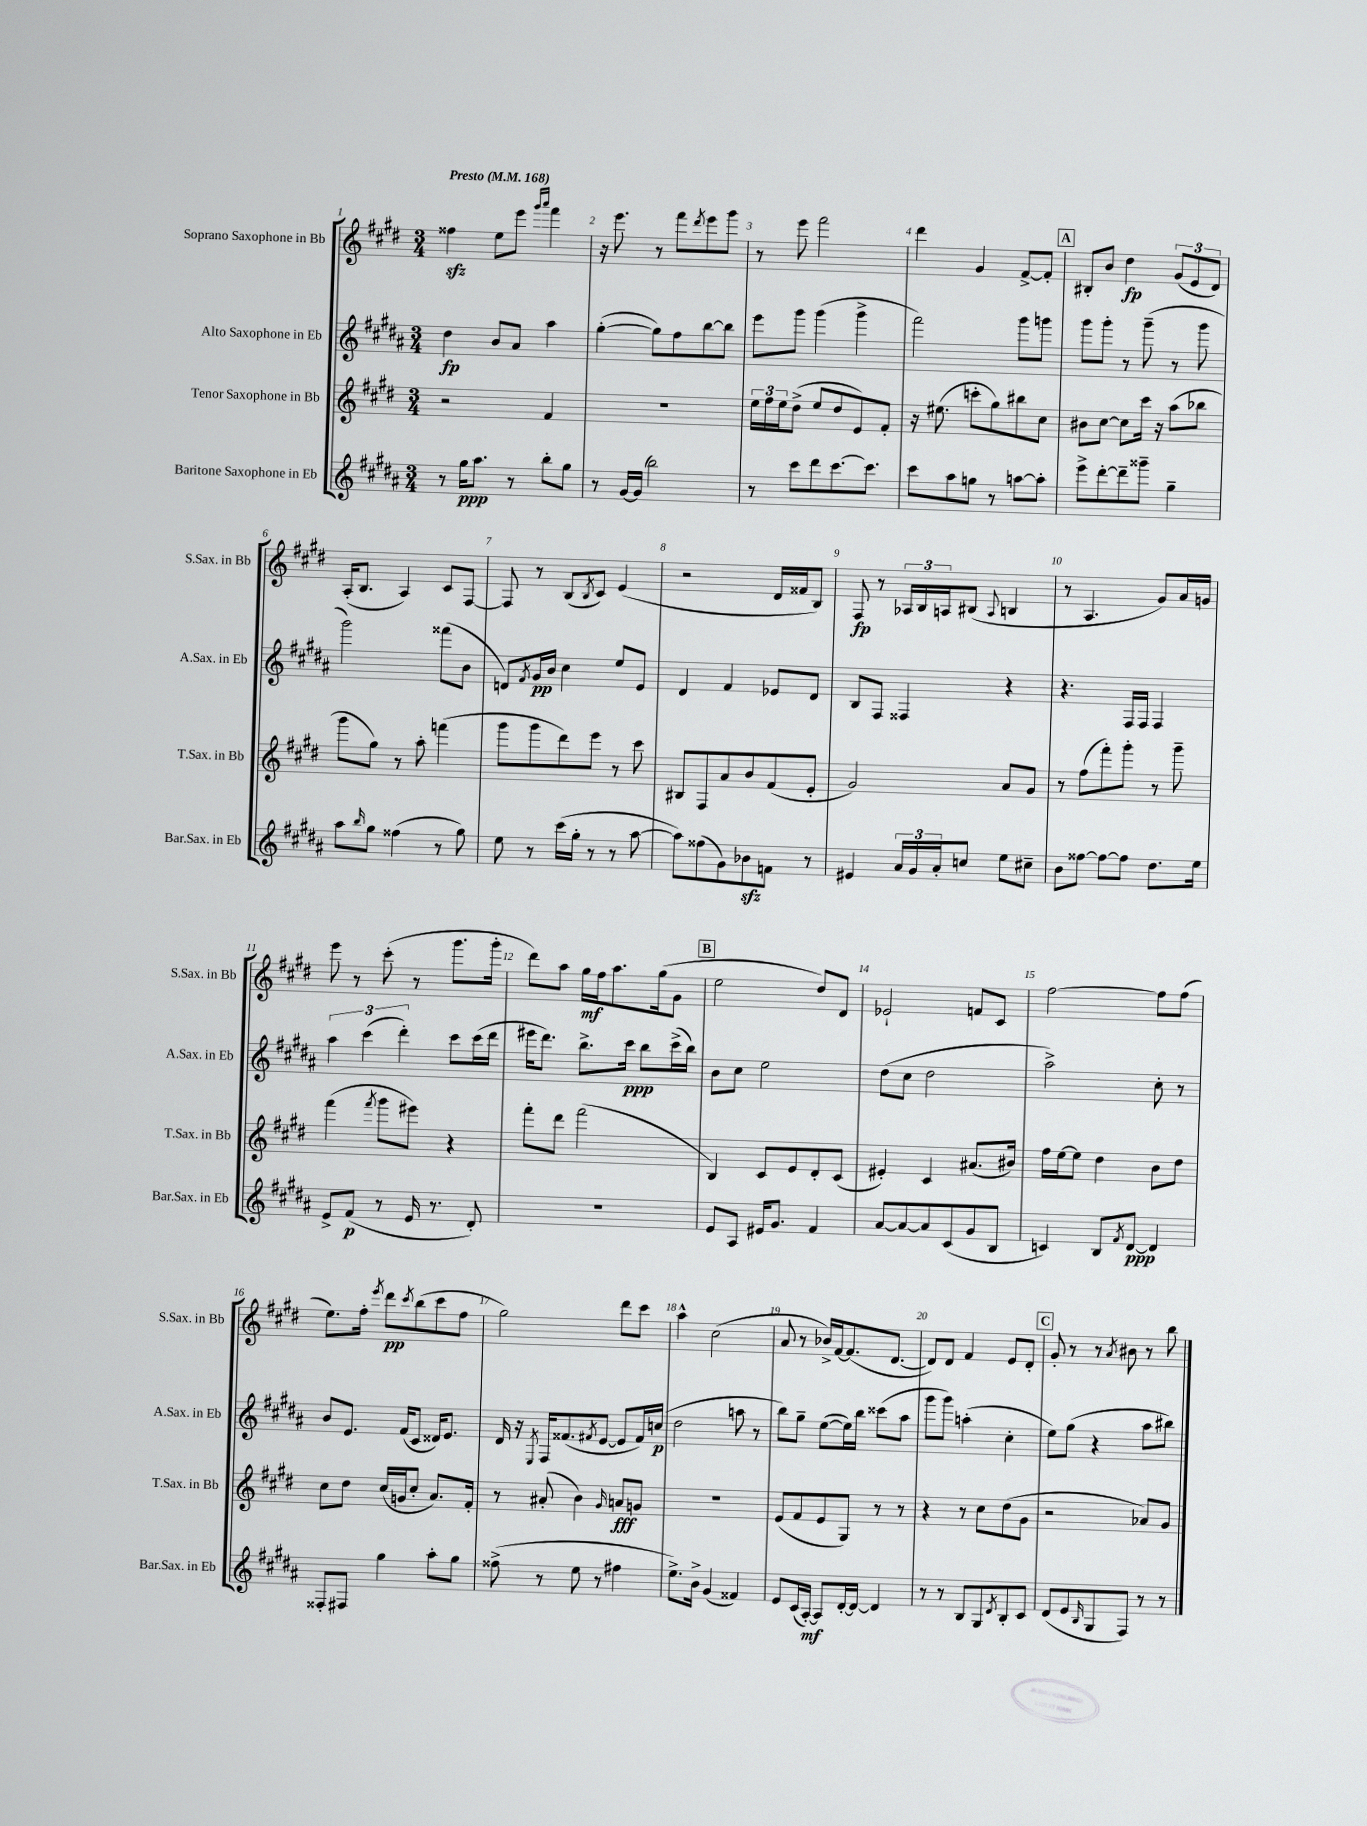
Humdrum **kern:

**kern	**dynam	**kern	**dynam	**kern	**dynam	**kern	**dynam
*part4	*part4	*part3	*part3	*part2	*part2	*part1	*part1
*staff4	*staff4	*staff3	*staff3	*staff2	*staff2	*staff1	*staff1
*I"Baritone Saxophone in Eb	*	*I"Tenor Saxophone in Bb	*	*I"Alto Saxophone in Eb	*	*I"Soprano Saxophone in Bb	*
*I'Bar.Sax. in Eb	*	*I'T.Sax. in Bb	*	*I'A.Sax. in Eb	*	*I'S.Sax. in Bb	*
*clefG2	*	*clefG2	*	*clefG2	*	*clefG2	*
*k[f#c#g#d#a#]	*	*k[f#c#g#d#]	*	*k[f#c#g#d#a#]	*	*k[f#c#g#d#]	*
*M3/4	*	*M3/4	*	*M3/4	*	*M3/4	*
*MM168	*	*MM168	*	*MM168	*	*MM168	*
=1	=1	=1	=1	=1	=1	=1	=1
!	!	!	!	!	!	!LO:TX:a:B:t=Presto	!
8r	.	2r	.	4dd#\	fp	4ff##Xzz\	.
16gg#\KL	ppp	.	.	.	.	.	.
8.aa#\J	.	.	.	.	.	.	.
.	.	.	.	8b/L	.	8ee\L	.
8r	.	.	.	8a#/J	.	8eee\J	.
.	.	.	.	.	.	16qqggg#/LL	.
.	.	.	.	.	.	16qqaaa/JJ	.
8bb'\L	.	4f#/	.	4aa#\	.	4fff#\	.
8gg#\J	.	.	.	.	.	.	.
=2	=2	=2	=2	=2	=2	=2	=2
8r	.	2.r	.	([4gg#'\	.	16r	.
.	.	.	.	.	.	8.eee\	.
[16g#/LL	.	.	.	.	.	.	.
(16g#/JJ]	.	.	.	.	.	.	.
2bb\)	.	.	.	8gg#\L])	.	8r	.
.	.	.	.	8ff#\	.	8fff#\L	.
.	.	.	.	.	.	8qddd#/	.
.	.	.	.	[8bb\	.	8eee\	.
.	.	.	.	8bb\J]	.	8ggg#\J	.
=3	=3	=3	=3	=3	=3	=3	=3
8r	.	24ee\LL	.	8eee\L	.	8r	.
.	.	24ff#\	.	.	.	.	.
.	.	24ee\J	.	.	.	.	.
8ccc#\L	.	(8dd#^\J	.	8ggg#\J	.	8eee\	.
8ddd#\	.	8ee/L	.	(4ggg#\	.	2fff#\	.
[8.ccc#\	.	8dd#/	.	.	.	.	.
.	.	8e/)	.	4ggg#^\	.	.	.
8.ccc#\J]	.	.	.	.	.	.	.
.	.	8f#'/J	.	.	.	.	.
=4	=4	=4	=4	=4	=4	=4	=4
8ccc#\L	.	16r	.	2fff#\)	.	4ddd#\	.
.	.	(8.ee#X\	.	.	.	.	.
8aa#\	.	.	.	.	.	.	.
8ggn\J	.	8cccn'\L	.	.	.	4g#/	.
8r	.	8gg#\)	.	.	.	.	.
[8aan\L	.	8bb#X\	.	8ggg#\L	.	[8f#^/L	.
8aa'\J]	.	8cc#\J	.	8gggn\J	.	8f#'/J]	.
!!LO:REH:place=s1:t=A
=5	=5	=5	=5	=5	=5	=5	=5
8eee^\L	.	8b#X\L	.	8ggg#\L	.	8B#X'/L	.
[8ddd#'\	.	[8cc#\J	.	8ggg#'\J	.	8b/J	.
8ddd#~\]	.	8cc#\L]	.	8r	.	4dd#\	fp
8ggg##X~\J	.	16ccc#\Jk	.	(8ggg#~\	.	.	.
.	.	16r	.	.	.	.	.
4gg#~\	.	(8aa\L	.	8r	.	(12g#/L	.
.	.	.	.	.	.	12e/	.
.	.	8bb-X\J	.	8ggg#\	.	.	.
.	.	.	.	.	.	12d#/J)	.
!!LO:LB:g=z
=6	=6	=6	=6	=6	=6	=6	=6
8aa#\L	.	8ggg#\L	.	2ggg#\)	.	(16A'/KL	.
.	.	.	.	.	.	8.B/J	.
16qqbb/	.	.	.	.	.	.	.
8gg#\J	.	8gg#\J)	.	.	.	.	.
(4ff##X\	.	8r	.	.	.	4A/)	.
.	.	8aa'\	.	.	.	.	.
8r	.	(4fffn\	.	(8fff##X\L	.	8c#/L	.
8gg#\)	.	.	.	8b\J	.	[8F#/J	.
=7	=7	=7	=7	=7	=7	=7	=7
8ee\	.	8ggg#\L	.	8dn/L)	.	8F#/]	.
.	.	.	.	8qf#/	.	.	.
8r	.	8ggg#\	.	16g#/L	pp	8r	.
.	.	.	.	16b/JJ	.	.	.
(16ccc#\LL	.	8ddd#\)	.	4cc#\	.	(8B/L	.
16gg#'\JJ	.	.	.	.	.	.	.
.	.	.	.	.	.	8qB/	.
8r	.	8eee\J	.	.	.	8c#/J)	.
8r	.	8r	.	8ee/L	.	(4e/	.
[8aa#\	.	8ccc#\	.	8e/J	.	.	.
=8	=8	=8	=8	=8	=8	=8	=8
8aa#\L])	.	8B#X/L	.	4d#/	.	2r	.
(8ff##X\	.	8F#/	.	.	.	.	.
8g#\)	.	8a/	.	4f#/	.	.	.
8b-Xzz\	.	8b/	.	.	.	.	.
8fn\J	.	(8f#/	.	8e-X/L	.	16d#/LL	.
.	.	.	.	.	.	16f##X/J	.
8r	.	8e'/J	.	8d#/J	.	8B/J)	.
=9	=9	=9	=9	=9	=9	=9	=9
4e#X/	.	2g#/)	.	8B/L	.	8F#/	fp
.	.	.	.	8F#/J	.	8r	.
24a#/LL	.	.	.	4F##X/	.	24A-X/LL	.
24g#/	.	.	.	.	.	24B/	.
24a#'/J	.	.	.	.	.	24An/J	.
8ccn/J	.	.	.	.	.	(8B#X/J	.
.	.	.	.	.	.	8qqA/	.
8ee\L	.	8a/L	.	4r	.	4Bn/	.
8cc#X~\J	.	8g#/J	.	.	.	.	.
=10	=10	=10	=10	=10	=10	=10	=10
8b\L	.	8r	.	4.r	.	8r	.
[8ff##X\J	.	(8ff#\L	.	.	.	4.A/	.
8ff##\L_	.	8fff#'\)	.	.	.	.	.
8ff##\J]	.	8ggg#'\J	.	16F#/LL	.	.	.
.	.	.	.	16F#/JJ	.	.	.
8.dd#\L	.	8r	.	4F#/	.	8g#/L)	.
.	.	8ggg#~\	.	.	.	16a/L	.
16ee\Jk	.	.	.	.	.	16gn/JJ	.
!!LO:LB:g=z
=11	=11	=11	=11	=11	=11	=11	=11
8e^/L	.	(4fff#\	.	6aa#\	.	8eee\	.
(8f#/J	p	.	.	.	.	8r	.
.	.	.	.	(6ccc#\	.	.	.
.	.	8qfff#/	.	.	.	.	.
8r	.	8ggg#\L	.	.	.	(8ccc#'\	.
.	.	.	.	6ddd#'\)	.	.	.
16e/	.	8eee#X\J)	.	.	.	8r	.
8.r	.	.	.	.	.	.	.
.	.	4r	.	8ccc#\L	.	8.ggg#\L	.
8d#'/)	.	.	.	(16ccc#\L	.	.	.
.	.	.	.	16ddd#\JJ	.	16ggg#'\Jk	.
=12	=12	=12	=12	=12	=12	=12	=12
2.r	.	8fff#'\L	.	16eee#X\KL	.	8ddd#\L)	.
.	.	.	.	8.ddd#\J)	.	.	.
.	.	8ddd#\J	.	.	.	8aa\J	.
.	.	(2fff#\	.	8.bb^\L	.	16gg#\LL	mf
.	.	.	.	.	.	16ff#\J	.
.	.	.	.	.	.	8.aa\	.
.	.	.	.	16ccc#\Jk	ppp	.	.
.	.	.	.	8bb\L	.	.	.
.	.	.	.	.	.	(16gg#\k	.
.	.	.	.	(16ccc#^\L	.	8g#\J	.
.	.	.	.	16bb\JJ)	.	.	.
!!LO:REH:place=s1:t=B
=13	=13	=13	=13	=13	=13	=13	=13
8e/L	.	4B/)	.	8b\L	.	2ee\	.
8A#/J	.	.	.	8cc#\J	.	.	.
16e#X/KL	.	8c#/L	.	2ee\	.	.	.
8.g#/J	.	.	.	.	.	.	.
.	.	8e/	.	.	.	.	.
4f#/	.	8d#'/	.	.	.	8dd#/L)	.
.	.	(8c#/J	.	.	.	8d#/J	.
=14	=14	=14	=14	=14	=14	=14	=14
[8a#/L	.	4e#X'/)	.	(8dd#\L	.	2e-X`/	.
8a#/_	.	.	.	8cc#\J	.	.	.
8a#/]	.	4c#/	.	2dd#\	.	.	.
(8c#/	.	.	.	.	.	.	.
8g#/	.	(8.a#X/L	.	.	.	8fn/L	.
8B/J	.	.	.	.	.	8c#/J	.
.	.	16b#X/Jk)	.	.	.	.	.
=15	=15	=15	=15	=15	=15	=15	=15
4cn/)	.	16ff#\LL	.	2aa#^\)	.	[2ff#\	.
.	.	[16ee\J	.	.	.	.	.
.	.	8ee\J]	.	.	.	.	.
8B/L	.	4dd#\	.	.	.	.	.
8qf#/	.	.	.	.	.	.	.
[8d#/J	ppp	.	.	.	.	.	.
4d#/]	.	8b\L	.	8cc#'\	.	8ff#\L]	.
.	.	8dd#\J	.	8r	.	(8ff#\J	.
!!LO:LB:g=z
=16	=16	=16	=16	=16	=16	=16	=16
8F##X'/L	.	8cc#\L	.	8b/L	.	8.ee\L)	.
8F#X/J	.	8dd#\J	.	8.e/J	.	.	.
.	.	.	.	.	.	16ff#'\Jk	.
.	.	.	.	.	.	8qeee/	.
4gg#\	.	(16cc#/LL	.	.	.	8ddd#\L	pp
.	.	16gn/J	.	(16f#/KL	.	.	.
.	.	.	.	.	.	8qccc#/	.
.	.	8cc#'/J	.	8c#/J	.	(8bb\	.
8aa#'\L	.	8.a/L)	.	16d##X/KL)	.	8ccc#\	.
.	.	.	.	8.e/J	.	.	.
8gg#\J	.	.	.	.	.	8ff#\J	.
.	.	16f#'/Jk	.	.	.	.	.
=17	=17	=17	=17	=17	=17	=17	=17
(8ff##X^\	.	8r	.	16d#/	.	2gg#\)	.
.	.	.	.	16r	.	.	.
.	.	.	.	8qE/	.	.	.
8r	.	(8a#X'/	.	16F#/KL	.	.	.
.	.	.	.	(8.f##X/	.	.	.
8ee\	.	4b\)	.	.	.	.	.
.	.	.	.	8qf#X/	.	.	.
8r	.	.	.	[8e/J	.	.	.
.	.	16qqg#/	.	.	.	.	.
4ff#X\	.	8an/L	fff	8e/L]	.	8ddd#\L	.
.	.	8gn/J	.	16f#/L)	.	8ccc#\J	.
.	.	.	.	(16ccn/JJ	p	.	.
=18	=18	=18	=18	=18	=18	=18	=18
8.ee^\L)	.	2.r	.	2dd#\	.	4aa^^\	.
16b^\Jk	.	.	.	.	.	.	.
(4g#/	.	.	.	.	.	(2cc#\	.
4f##X/)	.	.	.	8aan\	.	.	.
.	.	.	.	8r	.	.	.
=19	=19	=19	=19	=19	=19	=19	=19
8e/L	.	(8e/L	.	8bb\L)	.	8a/	.
(16c#/L	.	8f#/	.	8gg#~\J	.	8r	.
[16A#'/JJ)	mf	.	.	.	.	.	.
8A#/L]	.	8e/	.	([8ee\L	.	16b-X^/LL)	.
.	.	.	.	.	.	[16f#/J	.
[16d#'/L	.	8G#/J)	.	16ee\L])	.	(8.f#/]	.
16d#/JJ_	.	.	.	16bb\JJ	.	.	.
4d#/]	.	8r	.	(8ccc##X\L	.	.	.
.	.	.	.	.	.	[8.d#/J	.
.	.	8r	.	8aa#\J	.	.	.
=20	=20	=20	=20	=20	=20	=20	=20
8r	.	4r	.	8ggg#\L	.	8d#/L])	.
8r	.	.	.	8ggg#\J)	.	8d#/J	.
8B/L	.	8r	.	(4aan'\	.	4f#/	.
8G#/	.	8cc#\L	.	.	.	.	.
8qd#/	.	.	.	.	.	.	.
8B'/	.	(8dd#\	.	4cc#'\	.	8e/L	.
8c#/J	.	8g#\J	.	.	.	8d#'/J	.
!!LO:REH:place=s1:t=C
=21	=21	=21	=21	=21	=21	=21	=21
(8d#/L	.	2r	.	8ee\L)	.	8g#'/	.
8e/	.	.	.	(8gg#\J	.	8r	.
16qqB/	.	.	.	.	.	.	.
8G#/	.	.	.	4r	.	8r	.
.	.	.	.	.	.	8qa/	.
8F#/J)	.	.	.	.	.	8b#X\	.
8r	.	8a-X/L)	.	8aa#\L	.	8r	.
8r	.	8g#/J	.	8bb#X\J)	.	8bb\	.
==	==	==	==	==	==	==	==
*-	*-	*-	*-	*-	*-	*-	*-
